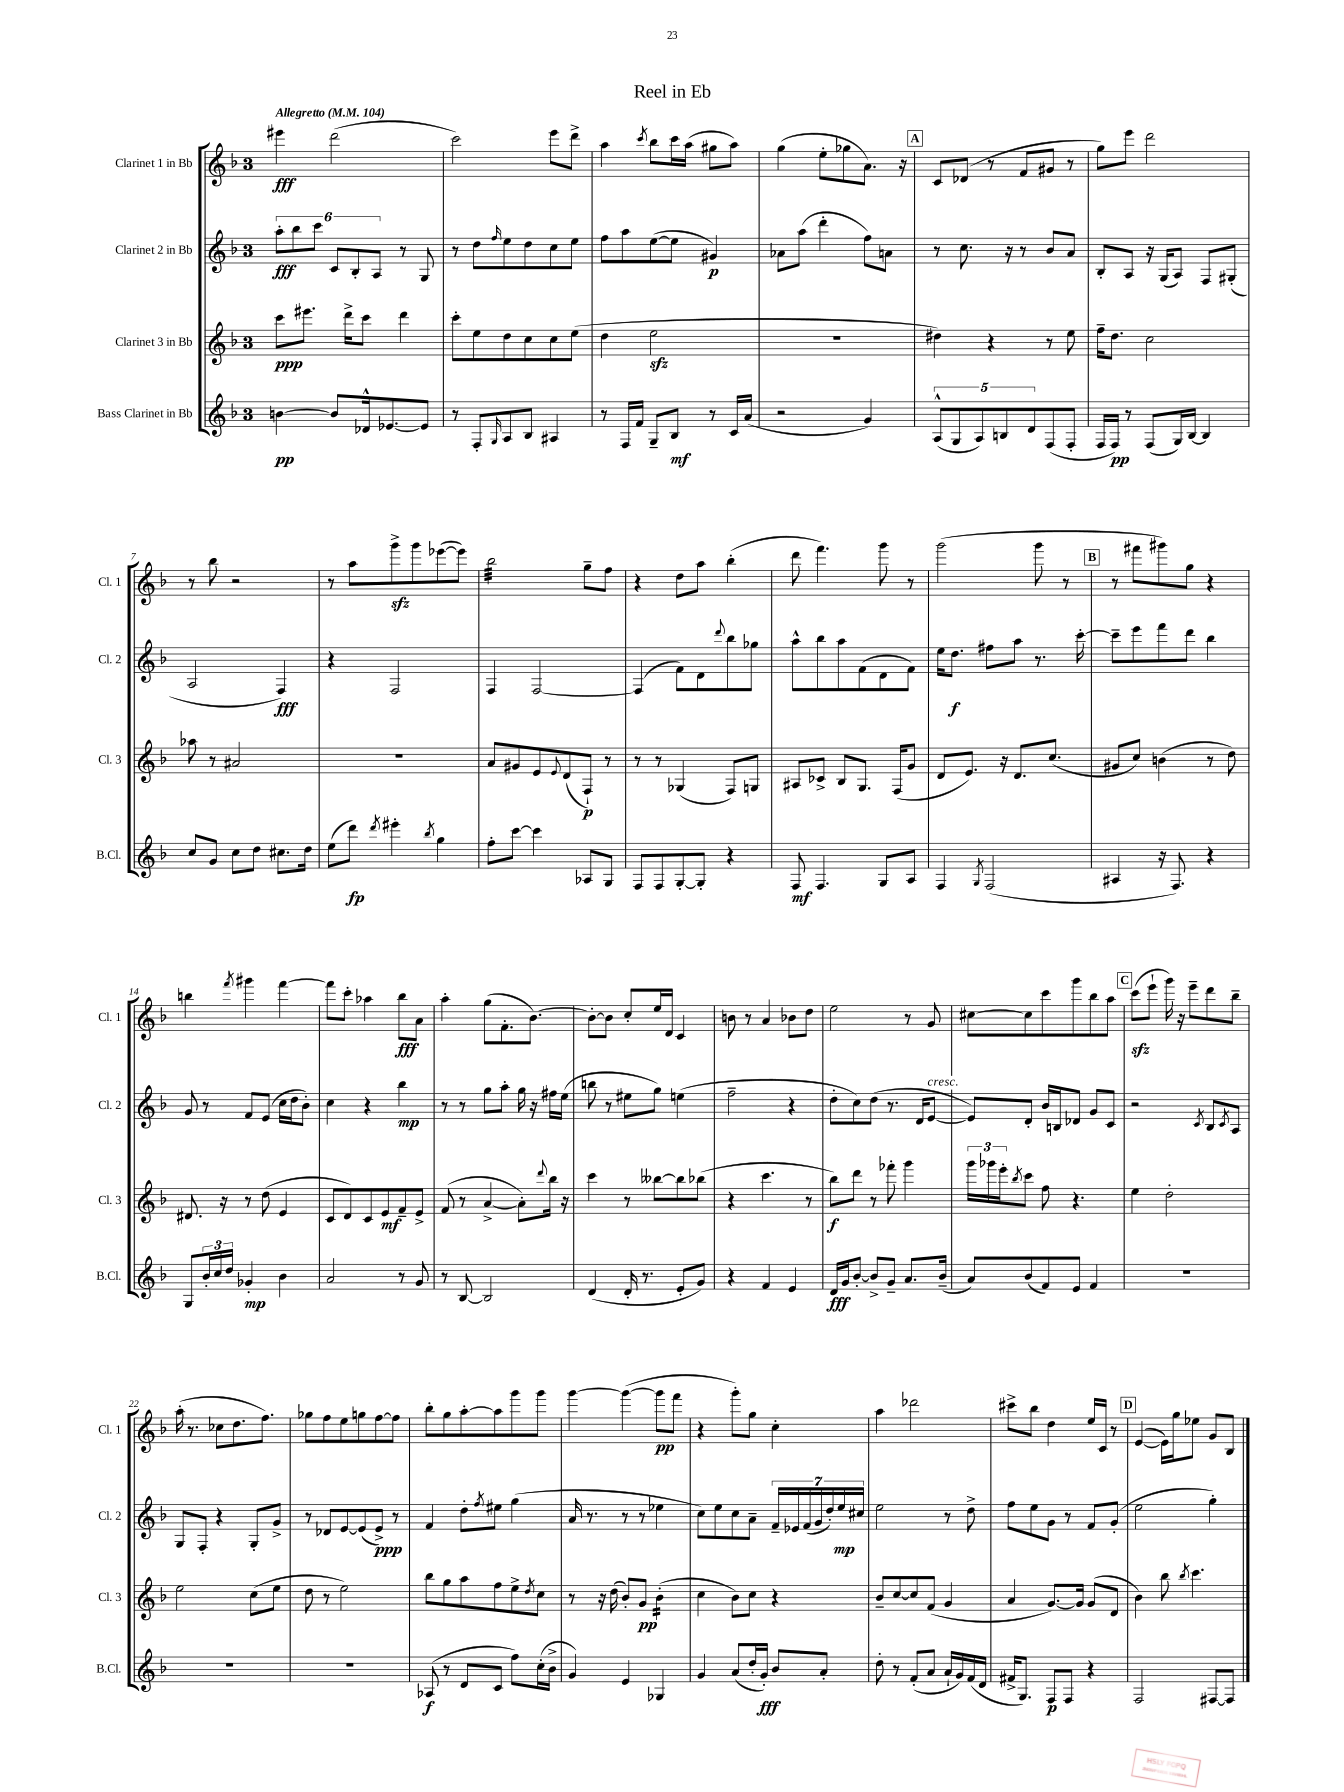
\header { title = "Reel in Eb" }
<<
\new StaffGroup <<
\new Staff = "s0" \with { instrumentName = "Clarinet 1 in Bb" shortInstrumentName = "Cl. 1" } {
    \clef treble \key f \major \once \override Staff.TimeSignature.style = #'single-digit \time 3/4 \tempo "Allegretto" 4 = 104
    eis'''4\fff d'''2( |
    c'''2) e'''8 d'''8-> |
    a''4 \acciaccatura { c'''8 } bes''8 c'''16 a''16( gis''8 a''8) |
    g''4( e''8-. ges''8 a'8.) r16 |
    \mark \markup { \box "A" } c'8 des'8( r8 f'8 gis'8 r8 |
    g''8) e'''8 d'''2 |
    r8 bes''8 r2 |
    r8 a''8 g'''8->\sfz g'''8 ees'''8~( ees'''8) |
    bes''2:32 g''8-- f''8 |
    r4 d''8 a''8 bes''4-.( |
    d'''8 f'''4.) g'''8 r8 |
    g'''2( g'''8 r8 |
    \mark \markup { \box "B" } r8 fis'''8 gis'''8) g''8 r4 |
    b''4 \acciaccatura { f'''8 } gis'''4 f'''4~ |
    f'''8 c'''8-. aes''4 bes''8\fff a'8 |
    a''4-. g''8( f'8.-. bes'8.~) |
    bes'8~-. bes'8 c''8-. e''16 d'16 c'4 |
    b'8 r8 a'4 bes'8 d''8 |
    e''2 r8 g'8 |
    cis''8~ cis''8 c'''8 g'''8 bes''8 a''8 |
    \mark \markup { \box "C" } c'''8\sfz( e'''8-! g'''16) r16 e'''8-- d'''8 bes''8-- |
    a''16-.( r8. ces''8 d''8. f''8.) |
    ges''8 f''8 e''8 g''8 f''8~ f''8 |
    bes''8-. g''8 a''8~-. a''8 g'''8 g'''8 |
    g'''4~ g'''4~( g'''8\pp f'''8 |
    r4 g'''8-.) g''8 c''4-. |
    a''4 des'''2 |
    cis'''8-> bes''8 d''4 e''16 c'16 r8 |
    \mark \markup { \box "D" } e'4~( e'16) g''16 ees''8 g'8 bes8 \bar "|." |
}
\new Staff = "s1" \with { instrumentName = "Clarinet 2 in Bb" shortInstrumentName = "Cl. 2" } {
    \clef treble \key f \major \once \override Staff.TimeSignature.style = #'single-digit \time 3/4
    \tuplet 6/4 { a''8-.\fff bes''8 c'''8 c'8 bes8-. a8 } r8 g8 |
    r8 d''8 \grace { f''16 } e''8 d''8 c''8 e''8 |
    f''8 a''8 e''8~( e''8 gis'4\p) |
    aes'8 a''8( d'''4-. f''8) a'8 |
    \mark \markup { \box "A" } r8 c''8. r16 r8 bes'8 a'8 |
    bes8-. a8 r16 g16( a8) f8 gis8-.( |
    a2 f4\fff) |
    r4 f2 |
    f4 f2~ |
    f4( f'8) d'8 \appoggiatura { d'''8 } bes''8 ges''8 |
    a''8-^ bes''8 a''8 f'8( d'8 f'8) |
    e''16 d''8.\f fis''8 a''8 r8. c'''16~-. |
    \mark \markup { \box "B" } c'''8-- e'''8 f'''8 d'''8 bes''4 |
    g'8 r8 f'8 e'8( c''16 d''16 bes'8-.) |
    c''4 r4 bes''4\mp |
    r8 r8 g''8 a''8-. g''16 r16 fis''16 e''16( |
    b''8 r8 eis''8 g''8) e''4( |
    f''2-- r4 |
    d''8-. c''8) d''8( r8. d'16 e'8~^\markup { \italic "cresc." } |
    e'8) d'8-. bes'16 b16 des'8 g'8 c'8 |
    \mark \markup { \box "C" } r2 \acciaccatura { c'8 } bes8 \acciaccatura { c'8 } a8 |
    g8 f8-. r4 g8-. g'8-> |
    r8 des'8 e'8~ e'8( e'8->\ppp) r8 |
    f'4 d''8-. \acciaccatura { f''8 } eis''8 g''4( |
    a'16 r8. r8 r8 ees''4 |
    c''8) e''8 c''8 a'8-- \tuplet 7/4 { f'16-- ees'16 f'16( g'16 d''16-.) e''16\mp cis''16 } |
    e''2 r8 d''8-> |
    f''8 e''8 g'8 r8 f'8 g'8-.( |
    \mark \markup { \box "D" } e''2 g''4-.) \bar "|." |
}
\new Staff = "s2" \with { instrumentName = "Clarinet 3 in Bb" shortInstrumentName = "Cl. 3" } {
    \clef treble \key f \major \once \override Staff.TimeSignature.style = #'single-digit \time 3/4
    c'''8\ppp eis'''8. d'''16-> c'''8 d'''4 |
    c'''8-. e''8 d''8 c''8 c''8 e''8( |
    d''4 e''2\sfz |
    R2. |
    \mark \markup { \box "A" } dis''4) r4 r8 e''8 |
    f''16-- d''8. c''2 |
    aes''8 r8 ais'2 |
    R2. |
    a'8 gis'8 e'8 \appoggiatura { e'8 } d'8( f8-!\p) r8 |
    r8 r8 ges4( f8) g8 |
    ais8 ces'8-> bes8 g8. f16( g'8 |
    d'8 e'8.) r16 d'8. c''8.( |
    \mark \markup { \box "B" } gis'8 c''8) b'4( r8 d''8) |
    dis'8. r16 r8 d''8( e'4 |
    c'8 d'8) c'8 e'8\mf f'8-- e'8-> |
    f'8( r8 a'4~-> a'8-.) \appoggiatura { d'''8 } bes''16 r16 |
    c'''4 r8 beses''8~ beses''8 bes''8( |
    r4 c'''4. r8 |
    bes''8\f) d'''8 r8 fes'''8-. g'''4 |
    \tuplet 3/2 { g'''16 ges'''16 e'''16-. } \acciaccatura { bes''8 } c'''8 f''8 r4. |
    \mark \markup { \box "C" } e''4 d''2-. |
    e''2 c''8( e''8 |
    d''8 r8 e''2) |
    bes''8 g''8 a''8 f''8 e''8-> \acciaccatura { d''8 } c''8 |
    r8 r16 d''16( bes'8-.) g'8\pp bes'4:16-.( |
    c''4 bes'8) c''8 r4 |
    bes'8-- c''8~ c''8 f'8( g'4 |
    a'4 g'8.~) g'16 g'8( d'8 |
    \mark \markup { \box "D" } bes'4) bes''8 \acciaccatura { bes''8 } c'''4. \bar "|." |
}
\new Staff = "s3" \with { instrumentName = "Bass Clarinet in Bb" shortInstrumentName = "B.Cl." } {
    \clef treble \key f \major \once \override Staff.TimeSignature.style = #'single-digit \time 3/4
    b'4~\pp b'8 des'16-^ ees'8.~ ees'8 |
    r8 f8-. \grace { g16 } a8 bes8 ais4 |
    r8 f16 f'16 g8-- bes8\mf r8 c'16 a'16( |
    r2 g'4) |
    \mark \markup { \box "A" } \tuplet 5/4 { a8-^( g8 a8) b8 d'8 } f8( f8-. |
    f16 f16\pp) r8 f8( g16) bes16~ bes4 |
    c''8 g'8 c''8 d''8 cis''8. d''16 |
    e''8( d'''8\fp) \acciaccatura { d'''8 } eis'''4-. \acciaccatura { bes''8 } g''4 |
    f''8-. c'''8~ c'''4 aes8 g8 |
    f8 f8 g8~-. g8-. r4 |
    f8\mf f4. g8 a8 |
    f4 \acciaccatura { g8 } f2( |
    \mark \markup { \box "B" } ais4 r16 f8.) r4 |
    g8 \tuplet 3/2 { bes'16-. c''16 d''16 } ges'4-.\mp bes'4 |
    a'2 r8 g'8 |
    r8 bes8~ bes2 |
    d'4( d'16-. r8. e'8-. g'8) |
    r4 f'4 e'4 |
    d'16\fff g'16 bes'8~-. bes'8-> g'8-- a'8. bes'16--( |
    a'8) bes'8( f'8) e'8 f'4 |
    \mark \markup { \box "C" } R2. |
    R2. |
    R2. |
    aes8\f( r8 d'8 c'8 f''8) c''16-.( bes'16-> |
    g'4) e'4 ges4 |
    g'4 a'8( d''16-. g'16-.\fff) bes'8 a'8-. |
    d''8-. r8 f'8-.( a'8 a'16-! g'16) f'16( d'16 |
    fis'16-> g8.) f8\p f8 r4 |
    \mark \markup { \box "D" } f2 fis8~ fis8 \bar "|." |
}
>>
>>
